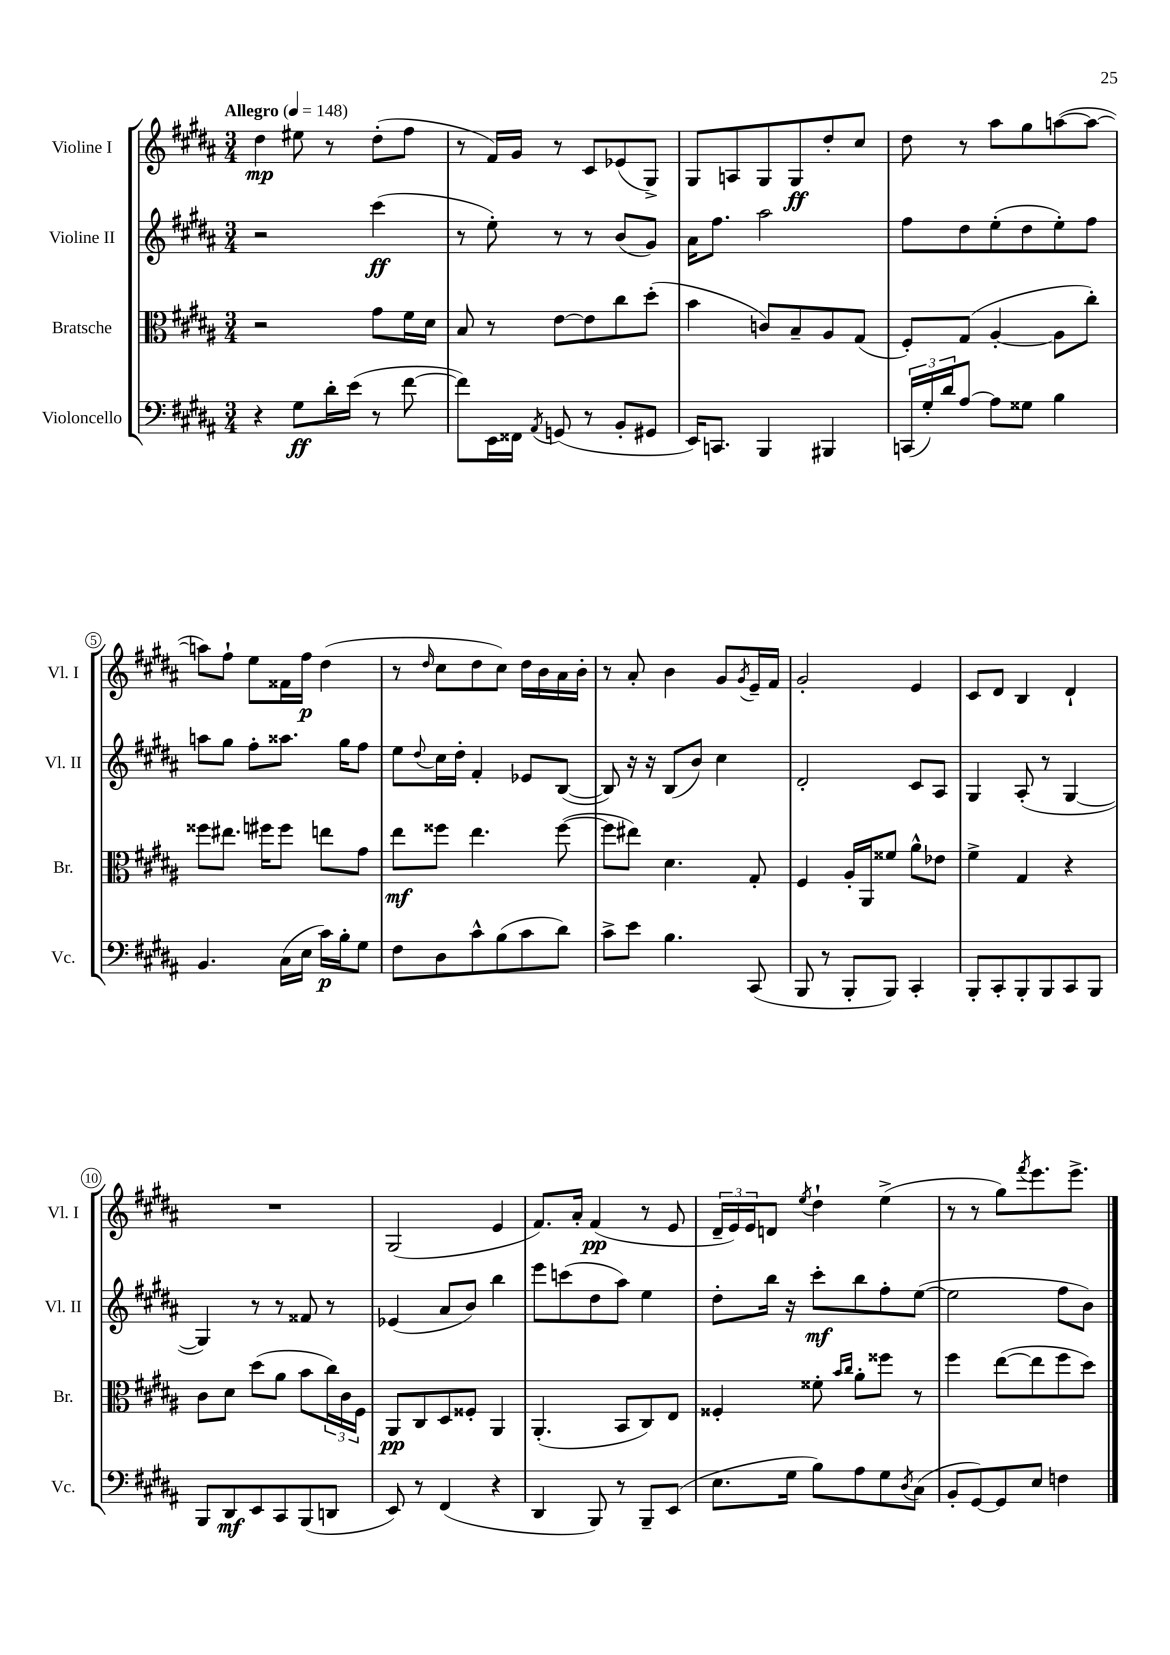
<<
\new StaffGroup <<
\new Staff = "s0" \with { instrumentName = "Violine I" shortInstrumentName = "Vl. I" } {
    \clef treble \key b \major \numericTimeSignature \time 3/4 \tempo "Allegro" 4 = 148
    dis''4\mp eis''8 r8 dis''8-.( fis''8 |
    r8 fis'16) gis'16 r8 cis'8 ees'8( gis8->) |
    gis8 a8 gis8 gis8\ff dis''8-. cis''8 |
    dis''8 r8 ais''8 gis''8 a''8~( a''8~ |
    a''8) fis''8-! e''8 fisis'16 fis''16\p dis''4( |
    r8 \grace { dis''16 } cis''8 dis''8 cis''8) dis''16 b'16 ais'16 b'16-. |
    r8 ais'8-. b'4 gis'8 \acciaccatura { gis'8 } e'16-- fis'16 |
    gis'2-. e'4 |
    cis'8 dis'8 b4 dis'4-! |
    R2. |
    gis2( e'4 |
    fis'8.) ais'16-. fis'4\pp( r8 e'8 |
    \tuplet 3/2 { dis'16-- e'16) e'16 } d'8 \acciaccatura { e''8 } dis''4-! e''4->( |
    r8 r8 gis''8) \acciaccatura { fis'''8 } e'''8. e'''8.-> \bar "|." |
}
\new Staff = "s1" \with { instrumentName = "Violine II" shortInstrumentName = "Vl. II" } {
    \clef treble \key b \major \numericTimeSignature \time 3/4
    r2 cis'''4\ff( |
    r8 e''8-.) r8 r8 b'8( gis'8) |
    ais'16 fis''8. ais''2 |
    fis''8 dis''8 e''8-.( dis''8 e''8-.) fis''8 |
    a''8 gis''8 fis''8-. aisis''8. gis''16 fis''8 |
    e''8 \appoggiatura { dis''8 } cis''16 dis''16-. fis'4-. ees'8 b8~( |
    b8) r16 r16 b8( b'8) cis''4 |
    dis'2-. cis'8 ais8 |
    gis4 ais8-.( r8 gis4~ |
    gis4) r8 r8 fisis'8 r8 |
    ees'4( ais'8 b'8) b''4 |
    e'''8 c'''8( dis''8 ais''8) e''4 |
    dis''8-. b''16 r16 cis'''8-.\mf b''8 fis''8-. e''8~( |
    e''2 fis''8 b'8) \bar "|." |
}
\new Staff = "s2" \with { instrumentName = "Bratsche" shortInstrumentName = "Br." } {
    \clef alto \key b \major \numericTimeSignature \time 3/4
    r2 gis'8 fis'16 dis'16 |
    b8 r8 e'8~ e'8 cis''8 dis''8-.( |
    b'4 c'8) b8-- ais8 gis8( |
    fis8-.) gis8( ais4~-. ais8 cis''8-.) |
    fisis''8 eis''8. fis''16 fis''8 e''8 gis'8 |
    e''8\mf fisis''8 e''4. fisis''8~( |
    fisis''8 eis''8) dis'4. gis8-. |
    fis4 ais16-. ais,16 fisis'8 ais'8-^ ees'8 |
    fis'4-> gis4 r4 |
    cis'8 dis'8 dis''8( ais'8 b'8 \tuplet 3/2 { cis''16) cis'16 fis16 } |
    ais,8\pp cis8 dis8 fisis8-. ais,4 |
    ais,4.-.( b,8 cis8) e8 |
    fisis4-. fisis'8-. \grace { b'16 cis''16 } ais'8-. fisis''8 r8 |
    fis''4 e''8~( e''8 fis''8 dis''8) \bar "|." |
}
\new Staff = "s3" \with { instrumentName = "Violoncello" shortInstrumentName = "Vc." } {
    \clef bass \key b \major \numericTimeSignature \time 3/4
    r4 gis8\ff dis'16-. e'16( r8 fis'8~ |
    fis'8) e,16 fisis,16 \acciaccatura { ais,8 } g,8( r8 b,8-. gis,8 |
    e,16) c,8. b,,4 bis,,4 |
    \tuplet 3/2 { c,16( gis16-.) dis'16 } ais8~ ais8 gisis8 b4 |
    b,4. cis16( e16 cis'16\p) b16-. gis8 |
    fis8 dis8 cis'8-^ b8( cis'8 dis'8) |
    cis'8-> e'8 b4. cis,8( |
    b,,8 r8 b,,8-. b,,8) cis,4-. |
    b,,8-. cis,8-. b,,8-. b,,8 cis,8 b,,8 |
    b,,8 dis,8\mf e,8 cis,8 b,,8( d,8 |
    e,8) r8 fis,4( r4 |
    dis,4 b,,8) r8 b,,8-- e,8( |
    e8. gis16 b8) ais8 gis8 \acciaccatura { dis8 } cis8( |
    b,8-. gis,8~) gis,8 e8 f4 \bar "|." |
}
>>
>>
\layout { \context { \Score \override BarNumber.stencil = #(make-stencil-circler 0.1 0.3 ly:text-interface::print) } }
